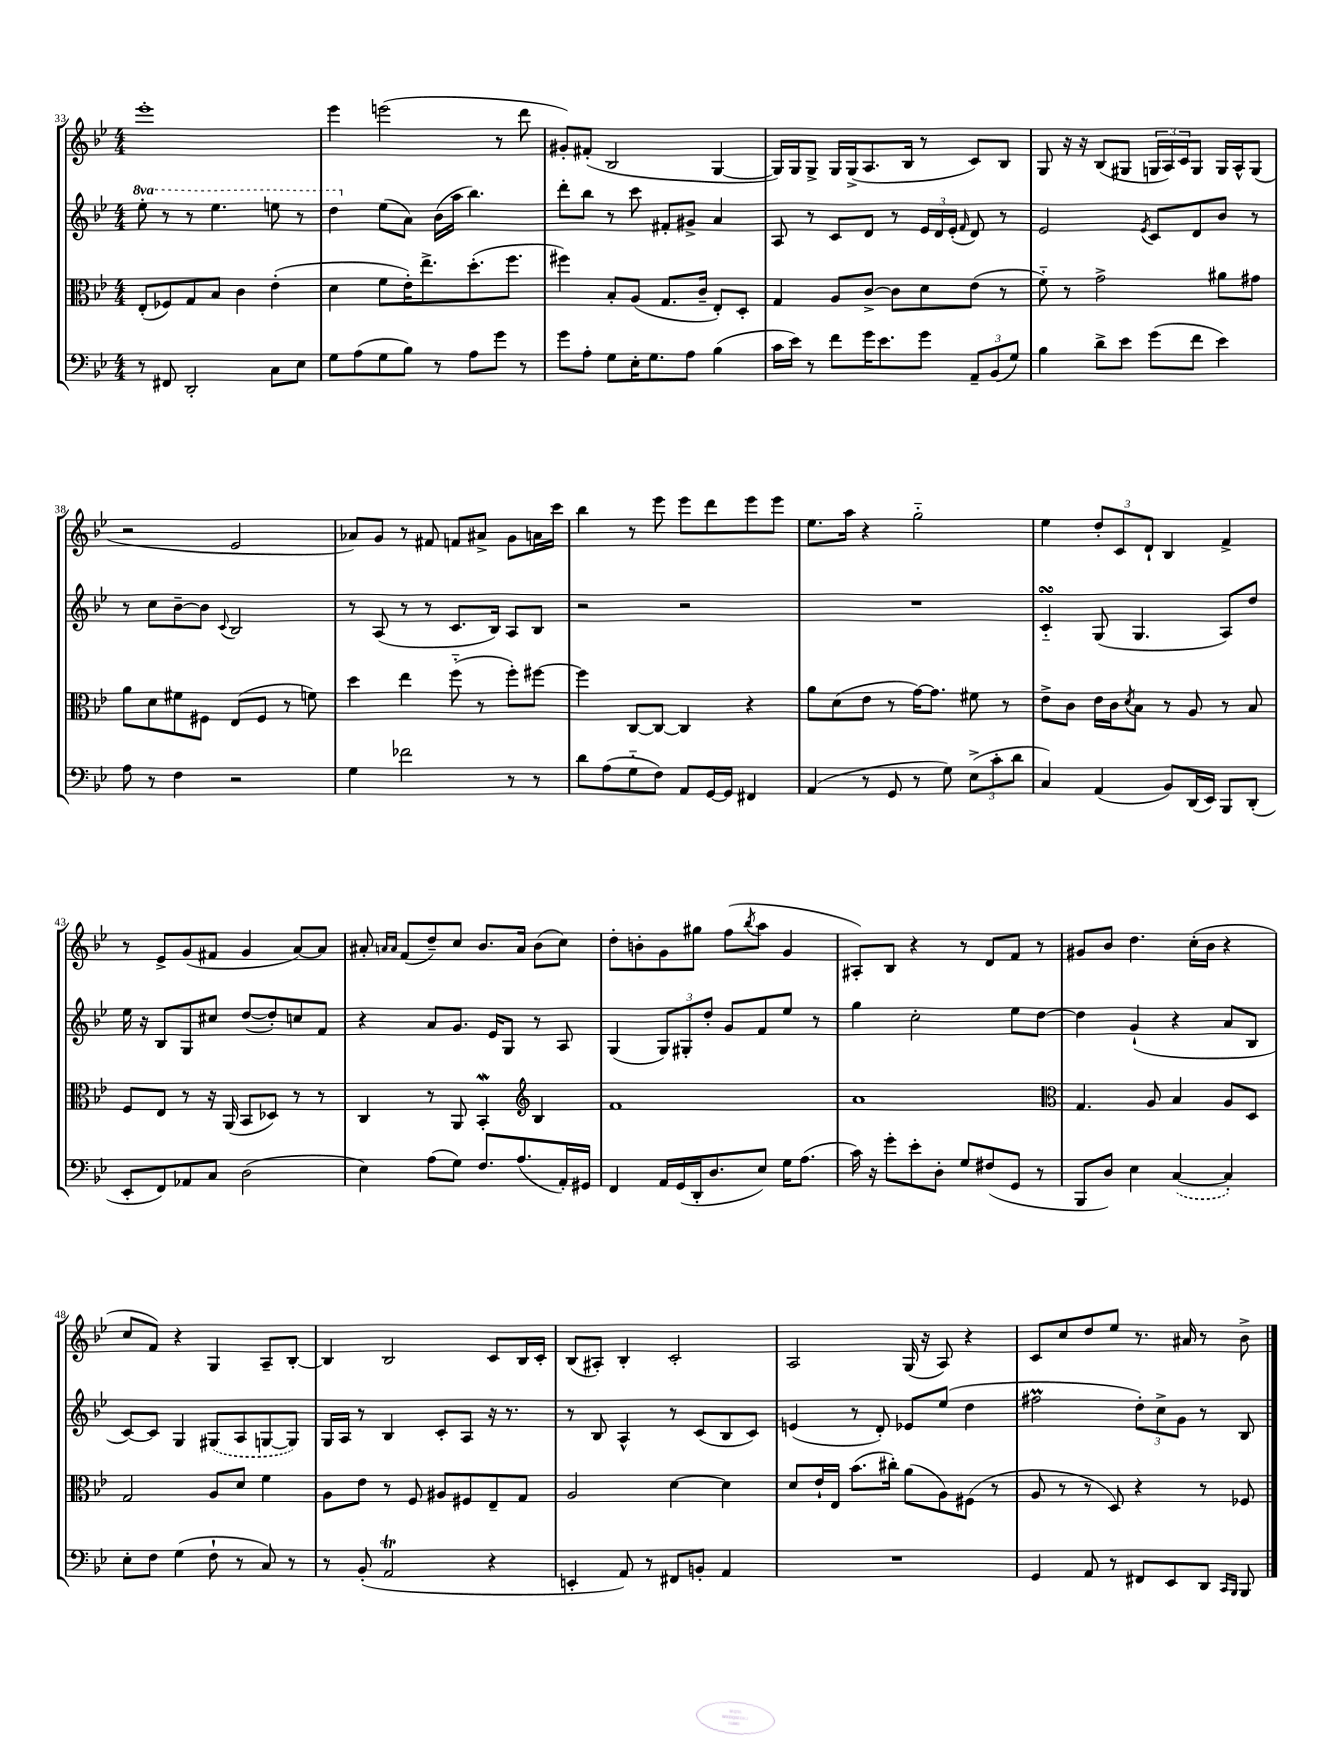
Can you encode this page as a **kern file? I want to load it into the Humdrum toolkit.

**kern	**kern	**kern	**kern
*part4	*part3	*part2	*part1
*staff4	*staff3	*staff2	*staff1
*clefF4	*clefC3	*clefG2	*clefG2
*k[b-e-]	*k[b-e-]	*k[b-e-]	*k[b-e-]
*M4/4	*M4/4	*M4/4	*M4/4
*	*	*8va	*
=33	=33	=33	=33
8r	(8E-'/L	8eee-'\	1eee-'
8FF#X/	8F-X/)	8r	.
2DD'/	8G/	8r	.
.	8B-/J	4.eee-\	.
.	4c\	.	.
8C\L	(4e-'\	8eeen\	.
8E-\J	.	8r	.
=34	=34	=34	=34
8G\L	4d\	4ddd\	4eee-\
(8A\	.	.	.
*	*	*X8va	*
8G\	8f\L	(8ee-\L	(2eeen\
8B-\J)	16e-'\K)	8a\J)	.
.	8.ee-^\	.	.
8r	.	(16b-\LL	.
.	.	16aa\JJ	.
8A\L	(8.dd'\	4.bb-\)	.
8g\J	.	.	8r
.	8.ff\J	.	.
8r	.	.	8ddd\
=35	=35	=35	=35
8g\L	4ff#X\)	8ddd'\L	8g#X'/L)
8A'\J	.	8bb-\J	(8f#X'/J
8G\L	8B-'/L	8r	2B-/
16E-'\K	(8A/J	8ccc\	.
8.G\	.	.	.
.	8.G/L	8f#X'/L	.
8A\J	.	8g#X^/J	.
.	16c~/Jk	.	.
(4B-\	8E-'/L)	4a/	[4G/
.	8D'/J	.	.
=36	=36	=36	=36
16c\LL	4G/	8A/	16G/LL])
16e-\JJ)	.	.	16G/J
8r	.	8r	8G^/J
8f\L	8A/L	8c/L	16G/LL
.	.	.	(16G^/J
16g\K	[8c^/J	8d/J	8.A/
8.e-\	.	.	.
.	8c\L]	8r	.
.	.	.	16B-/Jk
8g\J	8d\	24e-/LL	8r
.	.	24d/	.
.	.	(24e-'/JJ	.
.	.	16qqf/	.
12AA~/L	(8e-\J	8d/)	8c/L)
(12BB-/	.	.	.
.	8r	8r	8B-/J
12G/J)	.	.	.
=37	=37	=37	=37
4B-\	8f\)	2e-/	8G/
.	8r	.	16r
.	.	.	16r
8d^\L	2g^\	.	(8B-/L
8e-\J	.	.	8G#X/J
.	.	8qe-/	.
(8g\L	.	8c/L	24Gn/LL
.	.	.	24A/)
.	.	.	24c/J
8f\J	.	8d/	8G/J
4e-\)	8a#X\L	8b-/J	16G/LL
.	.	.	16A^^/J
.	8g#X\J	8r	(8G/J
!!LO:LB:g=z
=38	=38	=38	=38
8A\	8a\L	8r	2r
8r	8d\	8cc\L	.
4F\	8f#X\	[8b-~\	.
.	8F#X\J	8b-\J]	.
.	.	8qqc/	.
2r	(8E-/L	2B-/	2e-/
.	8F#/J	.	.
.	8r	.	.
.	8fn\)	.	.
=39	=39	=39	=39
4G\	4dd\	8r	8a-X/L)
.	.	(8A/	8g/J
2f-X\	4ee-\	8r	8r
.	.	8r	8f#X/
.	(8ff\	8.c/L	8fn/L
.	8r	.	8a#X^/J
.	.	16B-/Jk)	.
8r	8ff'\L)	8A/L	8g\L
8r	[8ff#X\J	8B-/J	16an\L
.	.	.	16ccc\JJ
=40	=40	=40	=40
8d\L	4ff#\]	2r	4bb-\
(8A\	.	.	.
8G\	[8C/L	.	8r
8F\J)	8C/J_	.	8eee-\
8AA/L	4C/]	2r	8eee-\L
[16GG/L	.	.	8ddd\
16GG/JJ]	.	.	.
4FF#X/	4r	.	8eee-\
.	.	.	8eee-\J
=41	=41	=41	=41
(4AA/	8a\L	1r	8.ee-\L
.	(8d\	.	.
.	.	.	16aa\Jk
8r	8e-\J	.	4r
8GG/	8r	.	.
8r	[16g\KL)	.	2gg\
.	8.g\J]	.	.
8G\)	.	.	.
(12E-^\L	8f#X\	.	.
12c'\	.	.	.
.	8r	.	.
12d\J	.	.	.
=42	=42	=42	=42
4C/)	8e-^\L	4csSSS/	4ee-\
.	8c\J	.	.
(4AA/	16e-\LL	(8G/	12dd'/L
.	16c\J	.	.
.	.	.	12c/
.	8qd/	.	.
.	8B-\J	4.G/	.
.	.	.	12d`/J
8BB-/L)	8r	.	4B-/
(16DD/L	8A/	.	.
16EE-/JJ)	.	.	.
8BBB-/L	8r	8A/L)	4f^/
(8DD'/J	8B-/	8dd/J	.
!!LO:LB:g=z
=43	=43	=43	=43
8EE-'/L	8F/L	16ee-\	8r
.	.	16r	.
8FF/)	8E-/J	8B-/L	8e-^/L
8AA-X/	8r	8G/	(8g/
8C/J	16r	8cc#X/J	8f#X/J
.	(16AA/	.	.
(2D\	8BB-/L	([8dd/L	4g/
.	8D-X/J)	8dd'/])	.
.	8r	8ccn/	[8a/L)
.	8r	8f/J	8a/J]
=44	=44	=44	=44
4E-\)	4C/	4r	8a#X'/
.	.	.	16qqan/LL
.	.	.	16qqa/JJ
.	.	.	(8f/L
(8A\L	8r	8a/L	8dd~/)
8G\J)	8AA/	8.g/J	8cc/J
8.F/L	4BB-w'/	.	8.b-/L
.	.	16e-/KL	.
.	.	8G/J	.
(8.A/	.	.	16a/Jk
*	*clefG2	*	*
.	4B-/	8r	(8b-\L
16AA'/L)	.	8A/	8cc\J)
16GG#X/JJ	.	.	.
=45	=45	=45	=45
4FF/	1f	(4G/	8dd'\L
.	.	.	8bn'\
16AA/LL	.	12G/L)	8g\
(16GG/	.	.	.
.	.	12G#X'/	.
16DD'/J	.	.	8gg#X\J
.	.	12dd'/J	.
8.D/	.	.	.
.	.	8g/L	(8ff\L
.	.	.	8qbb-/
8E-/J)	.	8f/	8aa\J
16G\KL	.	8ee-/J	4g/
(8.A\J	.	.	.
.	.	8r	.
=46	=46	=46	=46
16c\)	1a	4gg\	8A#X'/L)
16r	.	.	.
8g'\L	.	.	8B-/J
8e-'\	.	2cc'\	4r
8D'\J	.	.	.
8G/L	.	.	8r
(8F#X/	.	.	8d/L
8GG/J	.	8ee-\L	8f/J
8r	.	[8dd\J	8r
=47	=47	=47	=47
*	*clefC3	*	*
8BBB-/L	4.G/	4dd\]	8g#X/L
8D/J)	.	.	8b-/J
4E-\	.	(4g`/	4.dd\
.	8A/	.	.
([4C/	4B-/	4r	.
.	.	.	(16cc'\LL
.	.	.	16b-\JJ
4C'/])	8A/L	8a/L	4r
.	8D/J	8B-/J	.
!!LO:LB:g=z
=48	=48	=48	=48
8E-'\L	2G/	[8c/L)	8cc/L
8F\J	.	8c/J]	8f/J)
(4G\	.	4G/	4r
8F`\	8A/L	(8G#X/L	4G/
8r	8d/J	8A/	.
8C/)	4f\	[8Gn/	8A~/L
8r	.	8G/J])	[8B-'/J
=49	=49	=49	=49
8r	8A\L	16G/LL	4B-/]
.	.	16A/JJ	.
(8BB-'/	8e-\J	8r	.
2AAt/	8r	4B-/	2B-/
.	8F/	.	.
.	8A#X/L	8c'/L	.
.	8F#X/	8A/J	.
4r	8E-~/	16r	8c/L
.	.	8.r	.
.	8G/J	.	16B-/L
.	.	.	16c'/JJ
=50	=50	=50	=50
4EEn'/	2A/	8r	(8B-/L
.	.	8B-/	8A#X'/J)
8AA/)	.	4A^^/	4B-'/
8r	.	.	.
8FF#X/L	[4d\	8r	2c'/
8BBn'/J	.	(8c/L	.
4AA/	4d\]	8B-/	.
.	.	8c/J)	.
=51	=51	=51	=51
1r	8d/L	(4en/	2A/
.	16e-`/L	.	.
.	16E-/JJ	.	.
.	(8.b-\L	8r	.
.	.	8d'/)	.
.	16cc#X'\Jk)	.	.
.	(8a\L	8e-X/L	(16G/
.	.	.	16r
.	8A\)	(8ee-/J	8A/)
.	(8F#X\J	4dd\	4r
.	8r	.	.
=52	=52	=52	=52
4GG/	8A/	2ff#Xm\	8c/L
.	8r	.	8cc/
8AA/	8r	.	8dd/
8r	8D/)	.	8ee-/J
8FF#X/L	4r	12dd'\L)	8.r
.	.	12cc^\	.
8EE-/	.	.	.
.	.	12g\J	.
.	.	.	16a#X/
8DD/J	8r	8r	8r
16qqCC/LL	.	.	.
16qqBBB-/JJ	.	.	.
8BBB-/	8F-X/	8B-/	8b-^\
==	==	==	==
*-	*-	*-	*-
